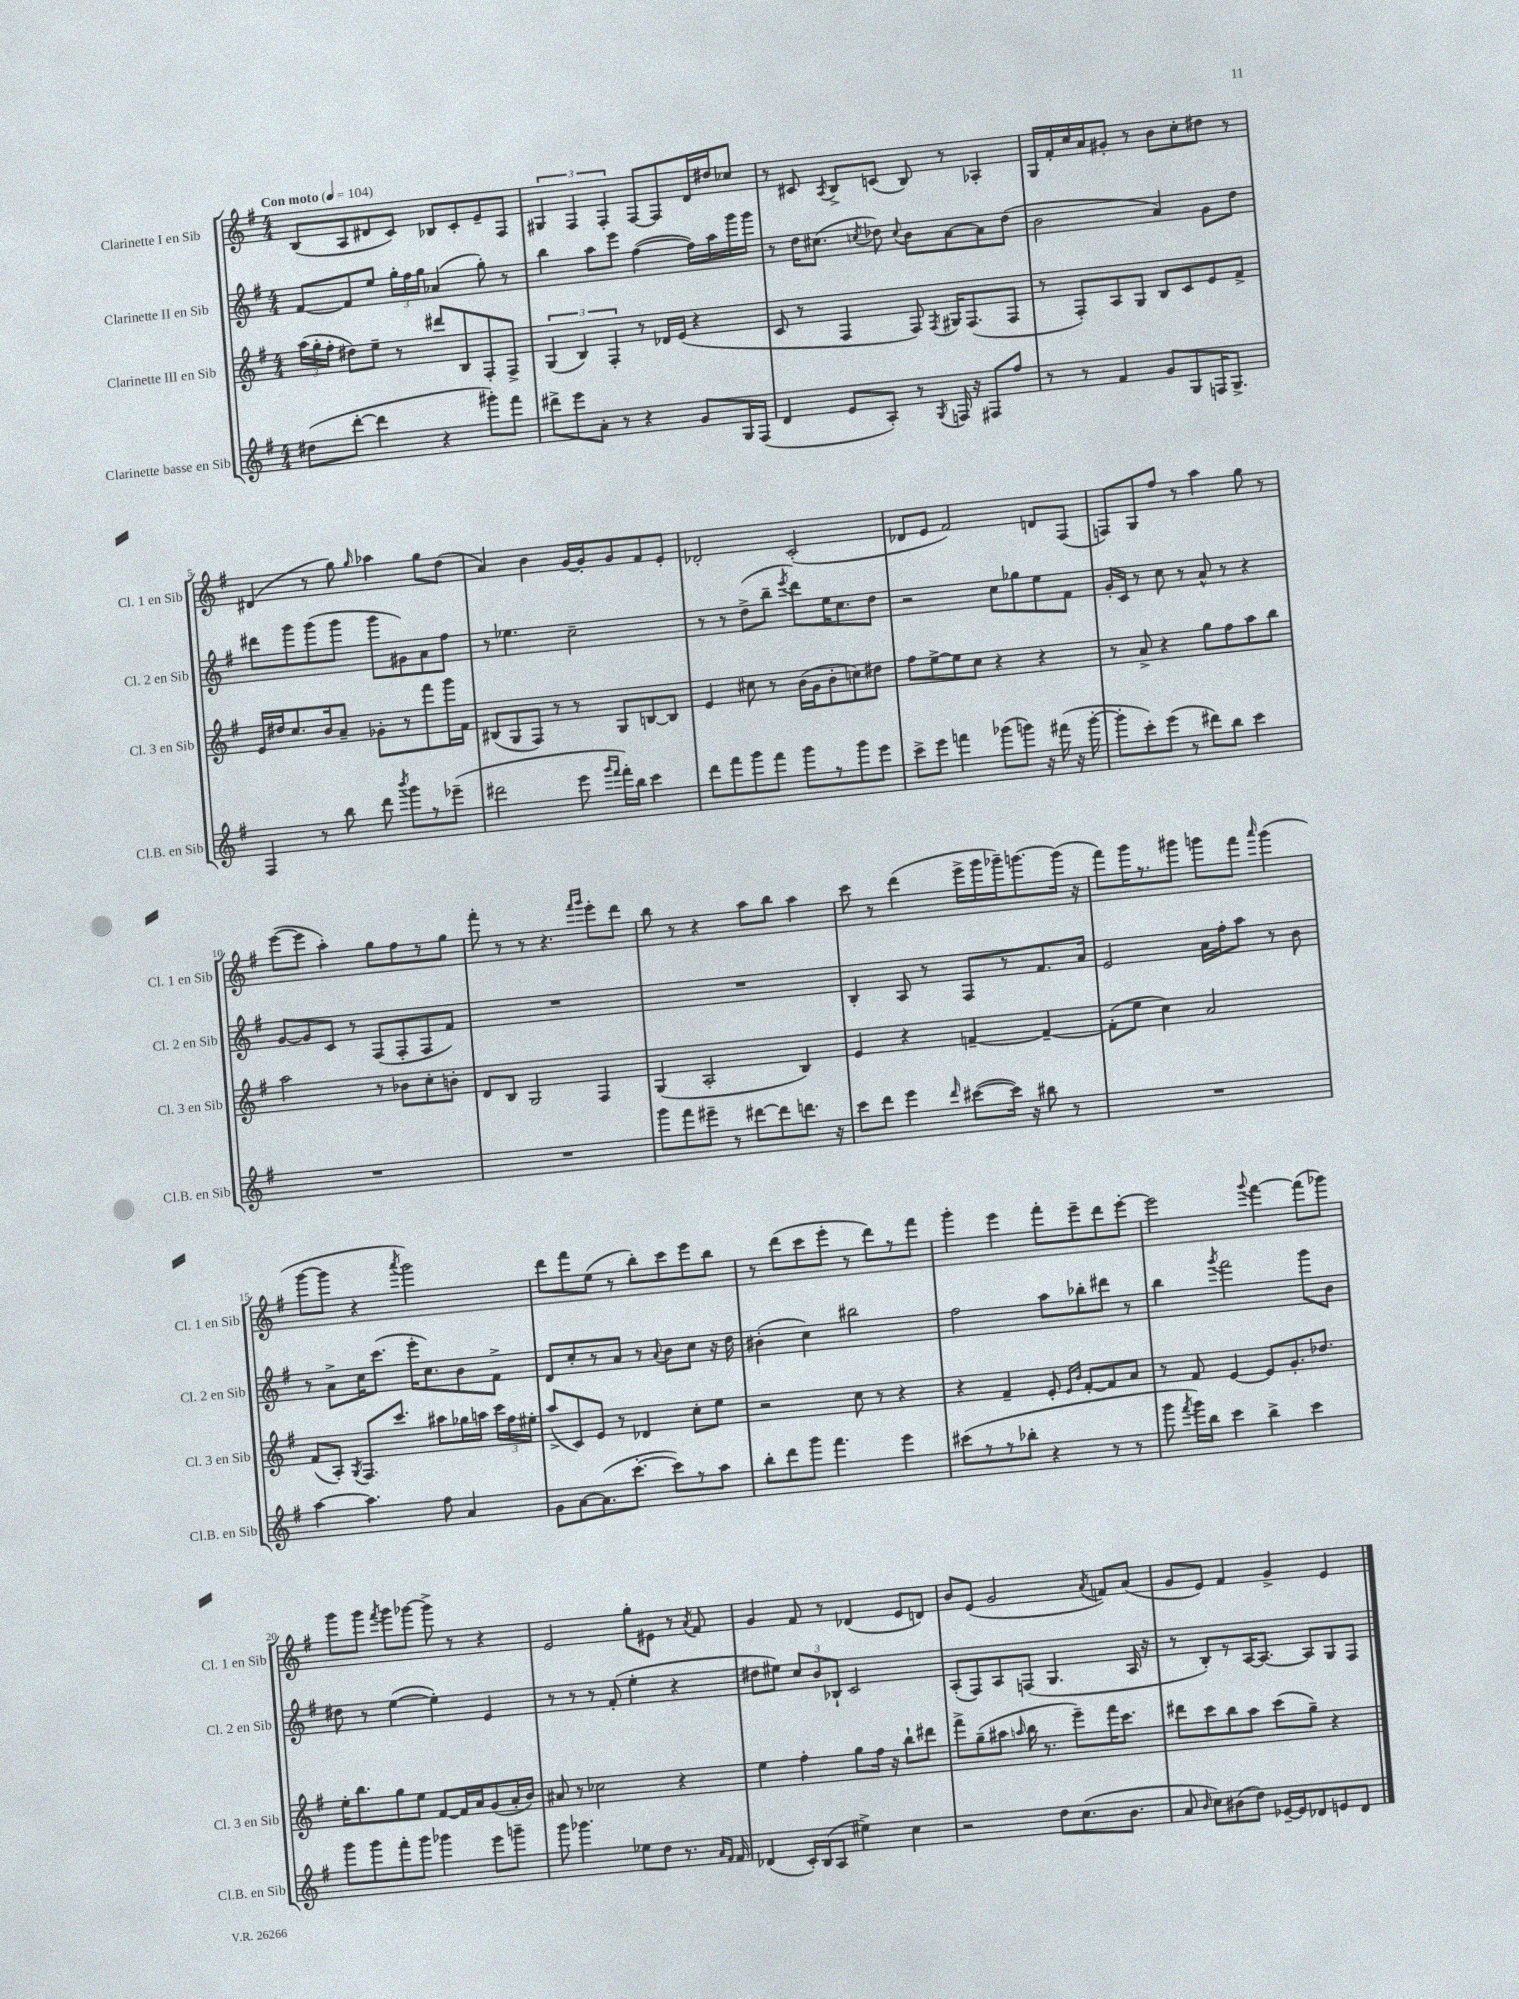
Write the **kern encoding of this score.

**kern	**kern	**kern	**kern
*part4	*part3	*part2	*part1
*staff4	*staff3	*staff2	*staff1
*I"Clarinette basse en Sib	*I"Clarinette III en Sib	*I"Clarinette II en Sib	*I"Clarinette I en Sib
*I'Cl.B. en Sib	*I'Cl. 3 en Sib	*I'Cl. 2 en Sib	*I'Cl. 1 en Sib
*clefG2	*clefG2	*clefG2	*clefG2
*k[f#]	*k[f#]	*k[f#]	*k[f#]
*M4/4	*M4/4	*M4/4	*M4/4
*MM104	*MM104	*MM104	*MM104
=1	=1	=1	=1
!	!	!	!LO:TX:a:B:t=Con moto
(8dd#X\L	(24aa\LL	[8f#/L	(8B/L
.	24gg'\	.	.
.	24ff#'\JJ	.	.
[8ddd'\J	8dd#X\L)	8f#/]	8A/
4ddd\]	8ee~\J	8ee/J	8d#X/
.	8r	24gg'\LL	8c/J)
.	.	24ff#\	.
.	.	24gg\JJ	.
4r	8ddd#X/L	(4a-X/	8B-X/L
.	8B/	.	8c'/
8ggg#X'\L)	8F#'/	8gg'\)	8e~/
8fff#\J	8F#^/J	8r	8F#/J
=2	=2	=2	=2
8ddd#X^\L	(6G/	4bb\	6G#X/
8eee\	.	.	.
.	6B/)	.	6F#/
8a'\J	.	8aa\L	.
.	6F#'/	.	6F#'/
8r	.	8eee\J	.
4r	8r	([4ff#\	[8F#/L
.	16d-X/LL	.	8F#/]
.	(16e/JJ	.	.
8g/L	4r	16ff#\LL])	16d/L
.	.	16aa\	16dd#X/J
16G/L	.	16ggg\	8cc-X/J
(16F#/JJ	.	16ggg\JJ	.
=3	=3	=3	=3
4d/	8c/	8r	8r
.	8r	16dd\KL	8c#X/
.	.	(8.cc#X\J	.
.	.	.	8qA/
8e/L	4F#/	.	8B^/L
.	.	8qccn/	.
8A'/J)	.	8dd-X\)	(8cn/J
.	.	8qqcc/	.
8r	8F#/)	8b\L	8B/)
8qG/	8qF#/	.	.
16Fn/	16G#X/KL	[8a\	8r
16r	(8.F#/	.	.
8F#X/L	.	8a\]	4A-X'/
8ff#/J	8F#/J	(8dd-\J	.
=4	=4	=4	=4
8r	8r	2b\	16G/LL
.	.	.	16f#'/
8r	8F#'/L)	.	16cc/
.	.	.	16a/J
4f#/	8A/	.	8g#X'/J
.	8G/J	.	8r
8g/L	8B/L	4a/)	8b\L
8G/	8c/	.	8cc'\
16Fn/K	8e/	8g\L	8dd#X\J
8.G^/J	.	.	.
.	8f#^/J	8dd\J	8r
!!LO:LB:g=z
=5	=5	=5	=5
4F#/	16e/LL	8ddd#X\L	(4d#X/
.	16dd#X/J	.	.
.	8.cc/	8ggg\	.
8r	.	(8ggg\	8r
.	16b/k	.	.
8bb\	8a~/J	8ggg\J	8gg\)
.	.	.	16qqgg/
8ddd\	8g-X'\L	8ggg\L	4aa-X\
8qbbb/	.	.	.
8ggg\L	8r	8g#X\)	.
8r	8fff#\	8a\	8gg\L
(8eee-X~\J	16ggg\L	8ff#\J	(8dd\J
.	16f#\JJ	.	.
=6	=6	=6	=6
2ddd#X\	(8B#X/L	8r	4a/)
.	8G/	4.ee-X\	.
.	8F#/J)	.	4b\
.	8r	.	.
8eee\	8r	2cc~\	[16g/LL
.	.	.	16g'/J]
16qqggg/LL	.	.	.
16qqfff#/JJ	.	.	.
16fff#'\LL)	8G/L	.	8g/
16bb\JJ	.	.	.
4ccc\	[8Bn/	.	8f#/
.	8B/J]	.	8e'/J
=7	=7	=7	=7
8ddd\L	4e/	8r	2d-X'/
8fff#\	.	8r	.
8ggg\	8cc#X\	(8dd^\L	.
8fff#\J	8r	8bb~\J	.
.	.	8qeee/	.
8ggg\L	(16b\LL	8ddd\L)	(2c'/
.	16g\J	.	.
8r	8b'\	16ee\K	.
.	.	8.cc\	.
8ggg\	8ccn\)	.	.
8eee\J	8dd#X\J	8dd\J	.
=8	=8	=8	=8
8ccc^\L	8ff#\L	2r	8d-X/L
8eee\J	[8ee^\	.	8e/J
4fffn\	8ee\]	.	2f#/)
.	8cc\J	.	.
(8ggg-X\L	4r	8cc\L	.
8gggn\J)	.	8gg-X\	.
16r	4r	8ee\	8dn/L
(16fff#X\	.	.	.
16r	.	8f#\J	(8F#/J
[16ggg'\	.	.	.
=9	=9	=9	=9
8ggg'\L]	8r	16g'/LL	8Fn/L)
.	.	16c/JJ	.
8ccc'\)	8a^/	8r	8G/
(8eee\J	4r	8cc\	8ff#/J
8r	.	8r	8r
8ddd#X\L)	8gg\L	8a^^/	4aa\
8bb\J	8ff#\	8r	.
4ccc\	8aa\	4r	8gg\
.	8bb\J	.	8r
!!LO:LB:g=z
=10	=10	=10	=10
1r	2aa\	[8g/L	([8eee\L
.	.	8g/]	8eee\J]
.	.	8c/J	4aa'\)
.	.	8r	.
.	8r	(8F#/L	8gg\L
.	8b-X\L	8F#'/	8ff#\
.	8cc'\	8F#/	8r
.	8bn'\J	8f#/J)	8gg\J
=11	=11	=11	=11
1r	8d/L	1r	8fff#'\
.	8B/J	.	8r
.	2G/	.	8r
.	.	.	4.r
.	.	.	16qqfff#/LL
.	.	.	16qqggg/JJ
.	4F#/	.	8eee'\L
.	.	.	8ddd\J
=12	=12	=12	=12
8ggg\L	(4G/	1r	8bb\
8fff#\	.	.	8r
8eee#X~\J	2A'/	.	4r
8r	.	.	.
[8ddd#X\L	.	.	8aa\L
8ddd#\]	.	.	8bb\J
8.dddn\J	4B/)	.	4aa\
16r	.	.	.
=13	=13	=13	=13
8ccc\L	4e/	4B'/	8ccc\
8ddd\J	.	.	8r
4eee\	4r	8A/	(4ddd\
.	.	8r	.
16qqddd/	.	.	.
([8ccc#X\L	[4fn~/	8F#/L	16eee^\LL
.	.	.	16ggg\
16ccc#\Jk])	.	8r	16ggg-X~\J)
16r	.	.	[8.gggn\
8bb#X\	4f~/_	8.f#/	.
8r	.	.	(16ggg\Jk]
.	.	16a/Jk	16r
=14	=14	=14	=14
1r	(8f'\L]	2e/	8fff#\L)
.	8ee\J	.	16ggg\K
.	.	.	8.r
.	4cc\)	.	.
.	.	.	8ggg#X\J
.	2a/	16a\LL	8gggn\L
.	.	16ff#'\J	.
.	.	8aa\J	8fff#\J
.	.	.	16qqaaa/
.	.	8r	(4ggg\
.	.	8b\	.
!!LO:LB:g=z
=15	=15	=15	=15
[4aa\	(8f#/L	8r	[8ggg\L
.	8A'/J)	8a^\L	8ggg\J]
.	8qG/	.	.
4.aa\]	8.F#/L	16cc\K	4r
.	.	(8.ccc\J	.
.	8.ccc/J	.	.
.	.	.	8qaaa/
.	.	16eee'\KL	2ggg\)
.	.	8.cc\)	.
8ff#\	8aa#X\L	.	.
4a/	16gg-X\L	8b\	.
.	16aan\JJ	.	.
.	24ccc\LL	8f#^\J	.
.	24ff#\	.	.
.	24ee#X'\JJ	.	.
=16	=16	=16	=16
8g\L	(8aa^/L	8d/L	8ddd\L
[8a\	8c/)	8cc'/	8fff#\
(8.a\]	8e/J	8r	(8ee\J
.	8r	8a/J	8r
[8.ccc'\J	.	.	.
.	4d-X/	8r	8bb'\L)
.	.	8qqa/	.
8ccc\L])	.	8b\L	8ccc\
8r	8cc'\L	8cc\J	8eee\
8aa\J	8ee\J	16r	8bb\J
.	.	16dd\	.
=17	=17	=17	=17
8bb'\L	2r	(4b#X'\	8r
8ddd\	.	.	(8ddd\L
8ggg\J	.	4cc\)	8ccc\
4.fff#\	.	.	8eee'\J
.	8cc\	2bb#X\	8r
.	8r	.	8ddd\L)
4eee\	4r	.	8r
.	.	.	8fff#\J
=18	=18	=18	=18
(8ccc#X\L	4r	2ff#\	4ggg'\
8r	.	.	.
8r	4f#~/	.	4eee\
8bb-X'\J	.	.	.
4r	8e'/	8aa\L	8fff#'\L
.	16qqe/LL	.	.
.	16qqb/JJ	.	.
.	[8f#'/L	8bb-X'\	8eee~\
8r	8f#/]	8ddd#X\J	8ddd\
8r	8a/J	8r	[8eee'\J
=19	=19	=19	=19
8ggg\	8r	4bb\	2eee\]
8qfff#/	.	.	.
16ggg\LL)	8f#/	.	.
16bb\JJ	.	.	.
.	.	8qggg/	.
4ccc\	[4e/	2fff#\	.
.	.	.	8qqggg/
4bb^\	8e/L]	.	[4fff#\
.	8.g'/	.	.
4ccc\	.	8ggg\L	(8fff#\L]
.	8.dd-X/J	.	.
.	.	8b\J	8ggg-X\J)
!!LO:LB:g=z
=20	=20	=20	=20
8ggg\L	16ee'\KL	8dd#X\	8ggg\L
.	8.bb\	.	.
8ggg\	.	8r	8ggg\J
.	.	.	8qfff#/
8fff#'\	8gg\	([4ee\	8ggg\L
8ggg\J	8ee\J	.	[8ggg-X\J
4ggg-X\	[8f#/L	4ee'\])	8ggg-^\]
.	16f#/L]	.	8r
.	16a/J	.	.
8eee\L	(8g/	4e/	4r
8gggn~\J	16a'/L	.	.
.	16b/JJ)	.	.
=21	=21	=21	=21
8ggg\	8a#X/	8r	2e/
4.ggg-X\	8r	8r	.
.	2cc-X\	8r	.
.	.	(8f#'/	.
8ee-X\L	.	4ee'\	8gg'\L
8dd\J	.	.	8e#X\J
8.r	4r	4r	8r
.	.	.	8qa/
.	.	.	8f#/
16qqa/LL	.	.	.
16qqf#/JJ	.	.	.
16f#/	.	.	.
=22	=22	=22	=22
(4d-X/	4ee\	8dd#X\L	4g/
.	.	8ee#X\J)	.
16c'/LL)	4ff#'\	12cc/L	8f#/
(16B/J	.	.	.
.	.	12b/	.
8A/J	.	.	8r
.	.	12B-X`/J	.
4ee#X^\)	8gg\L	2c/	(4d-X/
.	16ff#\Jk	.	.
.	16r	.	.
4cc\	8bb`\L	.	8e/L
.	8ddd#X\J	.	8dn/J)
=23	=23	=23	=23
2r	8fff#^\L	(8A'/L	8b/L
.	(8gg~\	8F#/)	(8e/J
.	8aa#X\J	8A/	2g/
.	16qqaan/	.	.
.	16bb\	(8Fn/J	.
.	8.r	.	.
8dd\L	.	4.G/	.
(8.cc\	8eee~\L)	.	.
.	.	.	8qa/
.	16fff#\K	.	8fn/L)
8.b\J	8.ccc\J	.	.
.	.	16A/	(8a/J
.	.	16r	.
=24	=24	=24	=24
8a/	8ddd#X\L	8r	8g/L
16qqb/	.	.	.
8cc\L)	8ccc\	8B'/L)	8e/J)
(8b#X\	8bb\	8r	4f#/
8dd\J)	8aa\J	[16A/K	.
.	.	8.A/J_	.
[16e-X~/LL	(8ccc\L	.	4g^/
16e-/J]	.	.	.
8d-X/	8gg~\J)	8A/L]	.
8en/	4r	8G/	4e/
8d-/J	.	8F#/J	.
==	==	==	==
*-	*-	*-	*-
